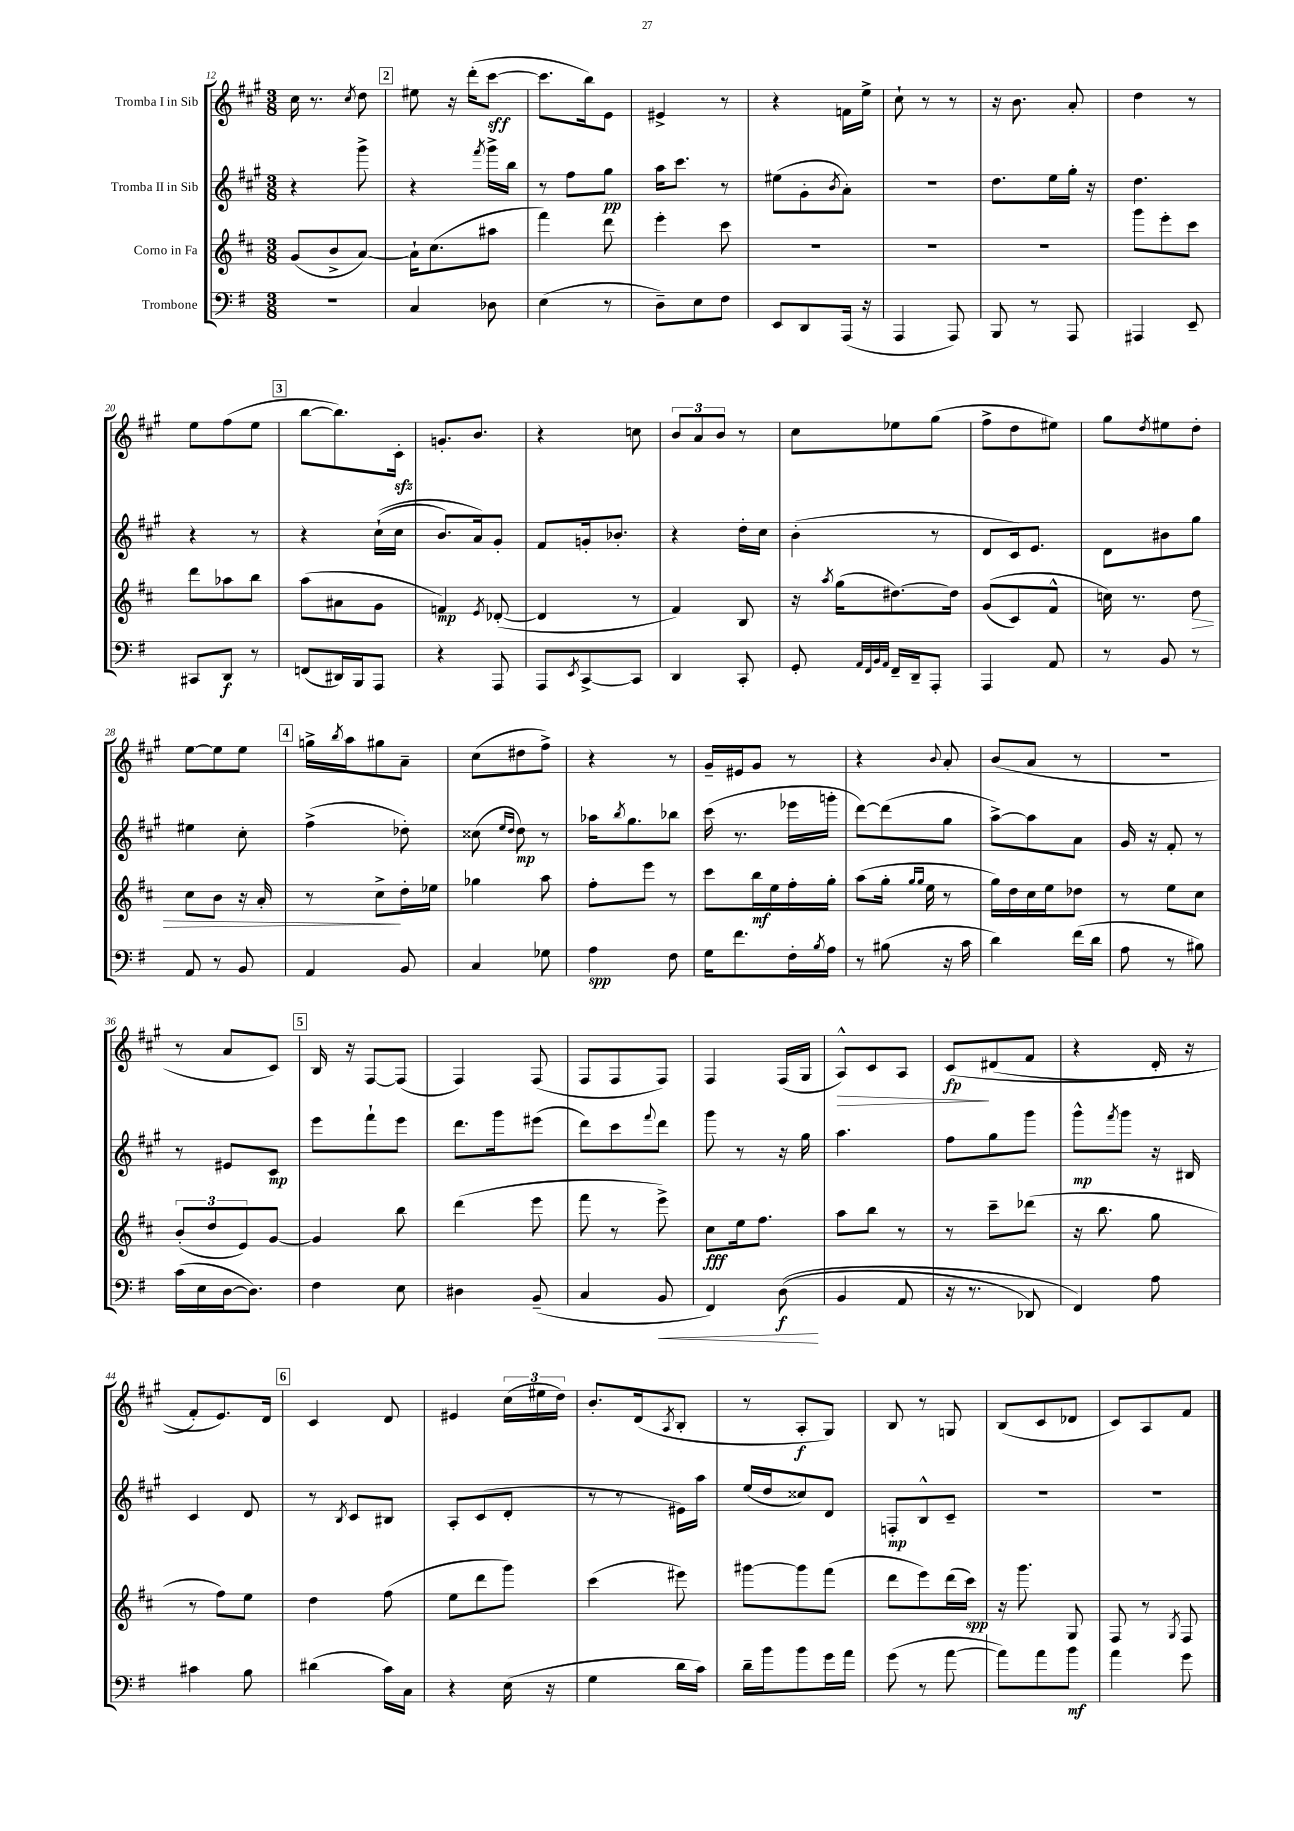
<<
\new StaffGroup <<
\new Staff = "s0" \with { instrumentName = "Tromba I in Sib" } {
    \clef treble \key a \major \numericTimeSignature \time 3/8
    cis''16 r8. \acciaccatura { cis''8 } d''8 |
    \mark \markup { \box "2" } eis''8 r16 d'''16-.( cis'''8~\sff |
    cis'''8. b''16) e'8 |
    eis'4-> r8 |
    r4 f'16 e''16-> |
    cis''8-! r8 r8 |
    r16 b'8. a'8-. |
    d''4 r8 |
    e''8 fis''8( e''8 |
    \mark \markup { \box "3" } b''8~ b''8.) cis'16-.\sfz |
    g'8.-. b'8. |
    r4 c''8 |
    \tuplet 3/2 { b'8 a'8 b'8 } r8 |
    cis''8 ees''8 gis''8( |
    fis''8-> d''8 eis''8) |
    gis''8 \acciaccatura { d''8 } eis''8 d''8-. |
    e''8~ e''8 e''8 |
    \mark \markup { \box "4" } g''16-> \acciaccatura { b''8 } a''16 gis''8 a'8-- |
    cis''8( dis''8 fis''8->) |
    r4 r8 |
    gis'16-- eis'16 gis'8 r8 |
    r4 \appoggiatura { b'8 } a'8-. |
    b'8( a'8 r8 |
    R4. |
    r8 a'8 cis'8) |
    \mark \markup { \box "5" } b16 r16 fis8~ fis8( |
    fis4) fis8( |
    fis8 fis8 fis8) |
    fis4 fis16( gis16 |
    a8-^\>) cis'8 a8 |
    cis'8\fp\!\( dis'8( fis'8 |
    r4 d'16-. r16 |
    fis'8-.) e'8.\) d'16 |
    \mark \markup { \box "6" } cis'4 d'8 |
    eis'4 \tuplet 3/2 { cis''16( eis''16 d''16) } |
    b'8.-. d'16( \acciaccatura { a8 } b8-. |
    r8 a8-.\f gis8) |
    b8 r8 g8 |
    b8( cis'8 des'8 |
    cis'8) a8 fis'8 \bar "|." |
}
\new Staff = "s1" \with { instrumentName = "Tromba II in Sib" } {
    \clef treble \key a \major \numericTimeSignature \time 3/8
    r4 gis'''8-> |
    \mark \markup { \box "2" } r4 \acciaccatura { fis'''8 } gis'''16-> b''16 |
    r8 fis''8 gis''8\pp |
    a''16 cis'''8. r8 |
    eis''8( gis'8-. \acciaccatura { b'8 } a'8-.) |
    R4. |
    d''8. e''16 gis''16-. r16 |
    d''4. |
    r4 r8 |
    \mark \markup { \box "3" } r4 cis''16-!(\( cis''16 |
    b'8.) a'16\) gis'8-. |
    fis'8 g'16-. bes'8.-. |
    r4 d''16-. cis''16 |
    b'4-.( r8 |
    d'8 cis'16) e'8. |
    d'8 bis'8 gis''8 |
    eis''4 cis''8-. |
    \mark \markup { \box "4" } fis''4->( des''8-.) |
    cisis''8( \grace { e''16 d''16 } d''8\mp) r8 |
    aes''16 \acciaccatura { b''8 } gis''8. bes''8 |
    cis'''16( r8. ees'''16 g'''16-. |
    d'''8~) d'''8( gis''8 |
    a''8~->) a''8 a'8 |
    gis'16 r16 fis'8-. r8 |
    r8 eis'8 cis'8\mp |
    \mark \markup { \box "5" } e'''8 fis'''8-! e'''8 |
    d'''8. gis'''16 eis'''8( |
    d'''8) cis'''8 \appoggiatura { fis'''8 } d'''8 |
    gis'''8 r8 r16 gis''16 |
    a''4. |
    fis''8 gis''8 gis'''8 |
    gis'''8-^\mp \acciaccatura { fis'''8 } gis'''8 r16 bis16 |
    cis'4 d'8 |
    \mark \markup { \box "6" } r8 \acciaccatura { b8 } cis'8 bis8 |
    a8-. cis'8( d'8-. |
    r8 r8 eis'16) a''16 |
    e''16( d''16 cisis''8) d'8 |
    f8-.\mp b8-^ cis'8-- |
    R4. |
    R4. \bar "|." |
}
\new Staff = "s2" \with { instrumentName = "Corno in Fa" } {
    \clef treble \key d \major \numericTimeSignature \time 3/8
    g'8( b'8-> a'8~) |
    \mark \markup { \box "2" } a'16-! cis''8.( ais''8 |
    fis'''4) d'''8 |
    e'''4-. cis'''8 |
    R4. |
    R4. |
    R4. |
    g'''8 e'''8-. cis'''8 |
    d'''8 aes''8 b''8 |
    \mark \markup { \box "3" } a''8( ais'8 g'8 |
    f'4\mp) \acciaccatura { e'8 } des'8~-.( |
    des'4 r8 |
    fis'4) b8 |
    r16 \acciaccatura { a''8 } g''16( dis''8.~) dis''16 |
    g'8(\( cis'8) fis'8-^ |
    c''16\) r8. d''8\> |
    cis''8 b'8 r16 a'16-. |
    \mark \markup { \box "4" } r8 cis''8->\! d''16-. ees''16 |
    ges''4 a''8 |
    fis''8-. e'''8 r8 |
    cis'''8 b''16\mf e''16 fis''16-. g''16-. |
    a''8( g''16-. \grace { g''16 g''16 } e''16 r8 |
    g''16) d''16 cis''16 e''16 des''8 |
    r8 e''8 cis''8 |
    \tuplet 3/2 { b'8-.( d''8 e'8) } g'8~ |
    \mark \markup { \box "5" } g'4 b''8 |
    d'''4( e'''8 |
    fis'''8 r8 e'''8->) |
    cis''8\fff e''16 fis''8. |
    a''8 b''8 r8 |
    r8 cis'''8-- des'''8( |
    r16 b''8. g''8 |
    r8 fis''8) e''8 |
    \mark \markup { \box "6" } d''4 fis''8( |
    e''8 d'''8 g'''8) |
    cis'''4( eis'''8) |
    gis'''8~ gis'''8 fis'''8( |
    d'''8 e'''8) d'''16( cis'''16\spp) |
    r16 g'''8. g8 |
    fis8 r8 \acciaccatura { g8 } fis8 \bar "|." |
}
\new Staff = "s3" \with { instrumentName = "Trombone" } {
    \clef bass \key g \major \numericTimeSignature \time 3/8
    R4. |
    \mark \markup { \box "2" } c4 des8 |
    e4( r8 |
    d8--) e8 fis8 |
    e,8 d,8 a,,16( r16 |
    a,,4 a,,8) |
    b,,8 r8 a,,8 |
    ais,,4 e,8-- |
    cis,8 d,8\f r8 |
    \mark \markup { \box "3" } f,8( dis,16) b,,16 a,,8 |
    r4 a,,8 |
    a,,8 \acciaccatura { e,8 } c,8~-> c,8 |
    d,4 c,8-. |
    g,8-. \grace { a,32 fis,32 b,32 a,32 } fis,16-- d,16-- a,,8-. |
    a,,4 a,8 |
    r8 b,8 r8 |
    a,8 r8 b,8 |
    \mark \markup { \box "4" } a,4 b,8 |
    c4 ges8 |
    a4\spp fis8 |
    g16 fis'8. fis16-. \acciaccatura { b8 } a16 |
    r8 bis8( r16 c'16 |
    d'4) fis'16( d'16 |
    a8 r8 bis8) |
    c'16( e16 d16~ d8.) |
    \mark \markup { \box "5" } fis4 e8 |
    dis4 b,8--( |
    c4 b,8\< |
    fis,4) d8\f\!(\( |
    b,4 a,8 |
    r16 r8. des,8) |
    fis,4\) a8 |
    cis'4 b8 |
    \mark \markup { \box "6" } dis'4( c'16) c16 |
    r4 e16( r16 |
    g4 d'16 c'16) |
    d'16-- b'16 b'8 g'16 a'16 |
    g'8( r8 a'8~ |
    a'8) a'8 b'8\mf |
    a'4 g'8 \bar "|." |
}
>>
>>
\layout { \context { \Score currentBarNumber = #12 } }
